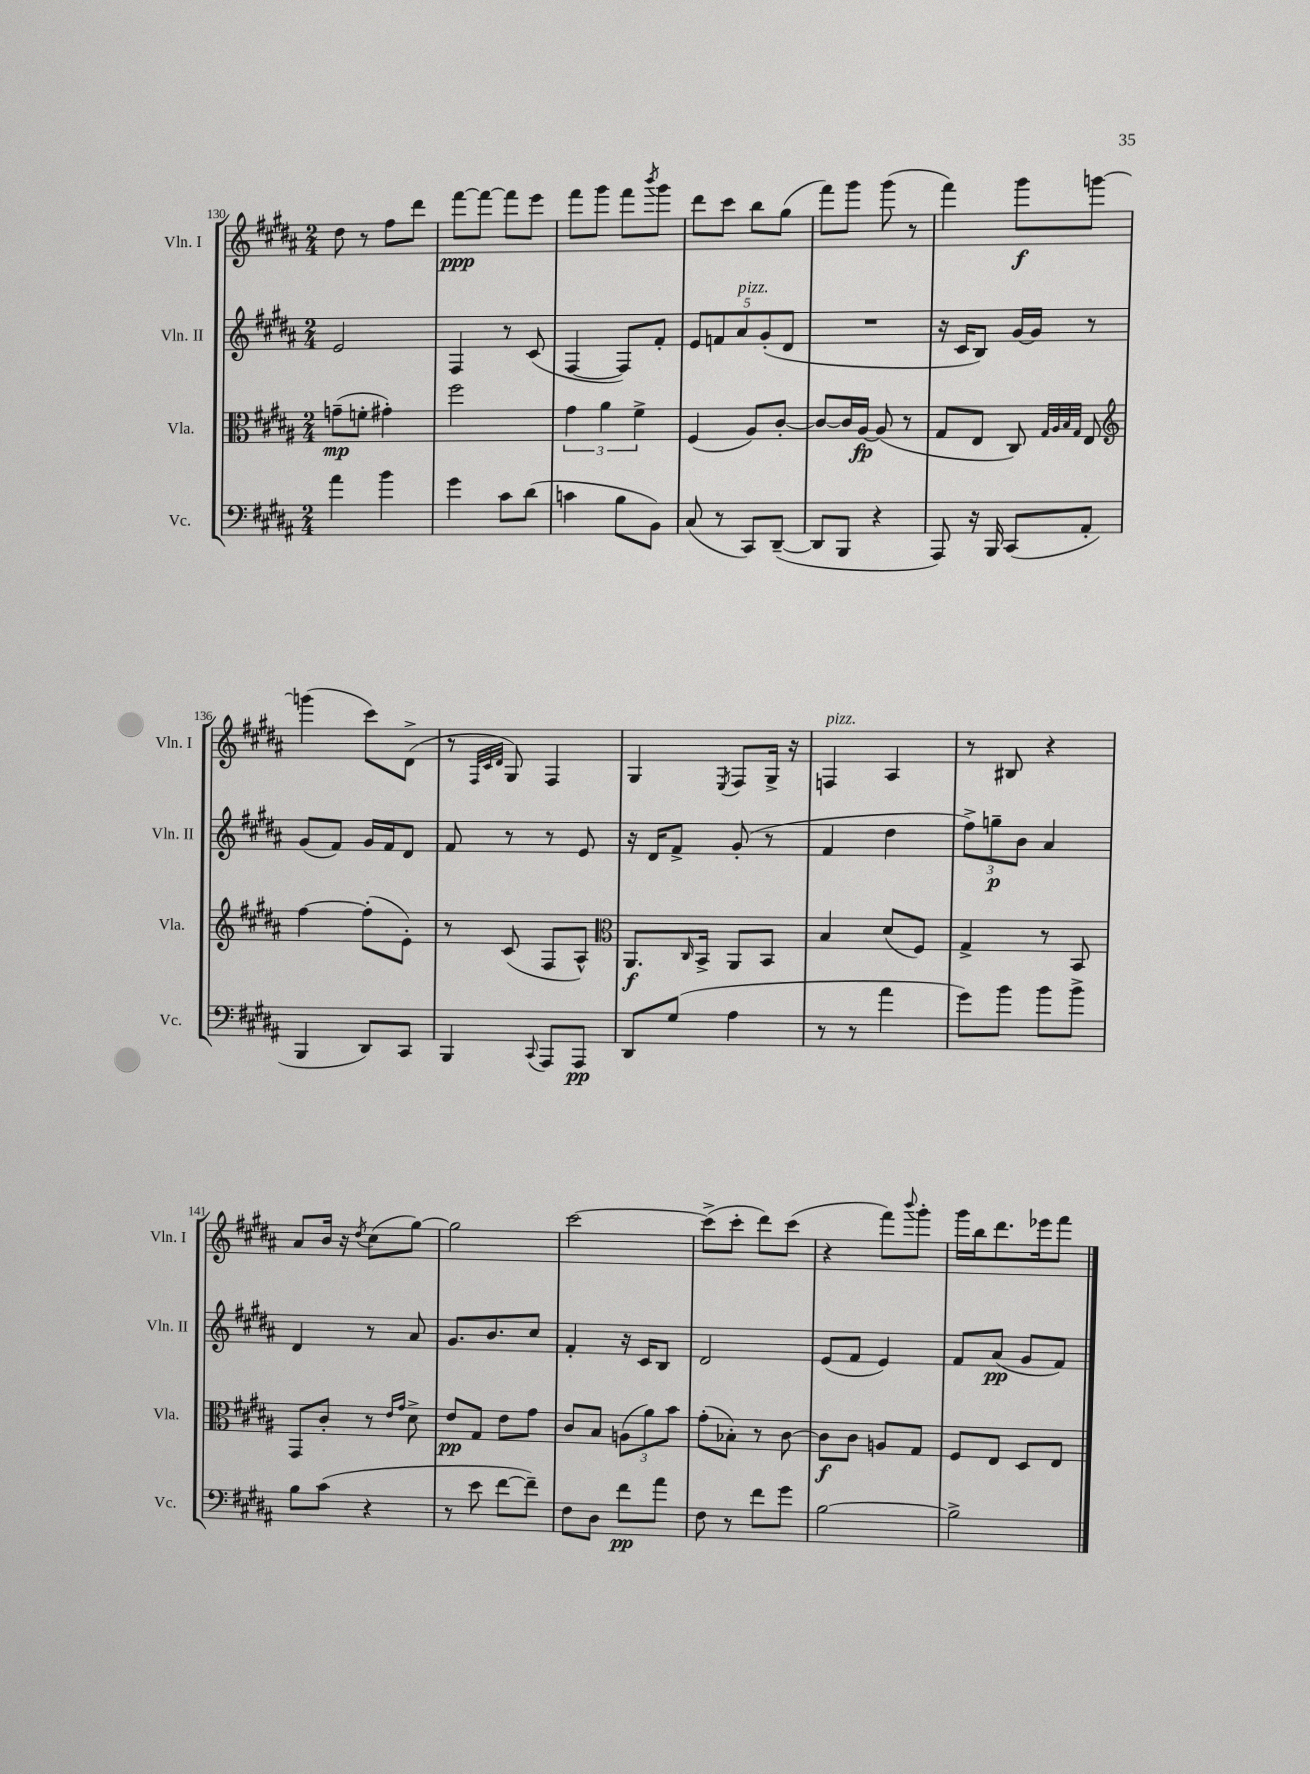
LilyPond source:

<<
\new StaffGroup <<
\new Staff = "s0" \with { instrumentName = "Vln. I" shortInstrumentName = "Vln. I" } {
    \clef treble \key b \major \numericTimeSignature \time 2/4
    dis''8 r8 fis''8 dis'''8 |
    fis'''8~\ppp fis'''8~ fis'''8 e'''8 |
    fis'''8 gis'''8 fis'''8 \acciaccatura { b'''8 } gis'''8 |
    dis'''8 cis'''8 b''8 gis''8( |
    fis'''8) gis'''8 gis'''8( r8 |
    fis'''4) gis'''8\f g'''8~ |
    g'''4( cis'''8) dis'8->( |
    r8 \grace { fis32 cis'32 dis'32 } gis8) fis4 |
    gis4 \acciaccatura { e8 } fis8 gis16-> r16 |
    f4^\markup { \italic "pizz." } ais4 |
    r8 bis8 r4 |
    ais'8 b'16 r16 \acciaccatura { dis''8 } cis''8( gis''8~) |
    gis''2 |
    cis'''2~ |
    cis'''8->( cis'''8-. dis'''8) cis'''8( |
    r4 fis'''8) \appoggiatura { b'''8 } gis'''8-. |
    gis'''16 b''16 dis'''8. ees'''16 fis'''8 \bar "|." |
}
\new Staff = "s1" \with { instrumentName = "Vln. II" shortInstrumentName = "Vln. II" } {
    \clef treble \key b \major \numericTimeSignature \time 2/4
    e'2 |
    fis4 r8 cis'8( |
    fis4~ fis8) fis'8-. |
    \tuplet 5/4 { e'8 f'8 ais'8^\markup { \italic "pizz." } gis'8-.( dis'8 } |
    R2 |
    r16 cis'16 b8) gis'16~ gis'16 r8 |
    gis'8( fis'8) gis'16 fis'16 dis'8 |
    fis'8 r8 r8 e'8 |
    r16 dis'16 fis'8-> gis'8-.( r8 |
    fis'4 dis''4 |
    \tuplet 3/2 { fis''8->) g''8--\p b'8 } ais'4 |
    dis'4 r8 ais'8 |
    gis'8. b'8. cis''8 |
    fis'4-. r16 cis'16 b8 |
    dis'2 |
    e'8( fis'8 e'4) |
    fis'8 ais'8\pp( gis'8 fis'8) \bar "|." |
}
\new Staff = "s2" \with { instrumentName = "Vla." shortInstrumentName = "Vla." } {
    \clef alto \key b \major \numericTimeSignature \time 2/4
    g'8--\mp( f'8-. gis'4-.) |
    fis''2 |
    \tuplet 3/2 { gis'4 ais'4 fis'4-> } |
    fis4( ais8) cis'8~-. |
    cis'8~ cis'16 ais16~\fp ais8( r8 |
    gis8 e8 cis8) \grace { gis32 ais32 b32 gis32 } e8 |
    \clef treble fis''4~ fis''8-.( e'8-.) |
    r8 cis'8( fis8 ais8-^) |
    \clef alto ais,8.\f \grace { cis16 } b,16-> ais,8 b,8 |
    b4 dis'8( fis8) |
    gis4-> r8 b,8 |
    gis,8 cis'8-. r8 \grace { e'16 gis'16 } dis'8-> |
    e'8\pp gis8 e'8 gis'8 |
    cis'8 b8 \tuplet 3/2 { a8( ais'8) b'8 } |
    gis'8-.( bes8-.) r8 cis'8~ |
    cis'8\f cis'8 a8 gis8 |
    fis8 e8 dis8 e8 \bar "|." |
}
\new Staff = "s3" \with { instrumentName = "Vc." shortInstrumentName = "Vc." } {
    \clef bass \key b \major \numericTimeSignature \time 2/4
    ais'4 b'4 |
    gis'4 cis'8 dis'8( |
    c'4 b8 b,8) |
    cis8( r8 cis,8) dis,8~--( |
    dis,8 b,,8 r4 |
    ais,,8) r16 b,,16 cis,8( ais,8-. |
    b,,4 dis,8) cis,8 |
    b,,4 \appoggiatura { cis,8 } ais,,8 ais,,8\pp |
    dis,8 gis8( ais4 |
    r8 r8 ais'4 |
    gis'8) b'8 b'8 b'8-> |
    b8 cis'8( r4 |
    r8 e'8 fis'8~ fis'8--) |
    fis8 dis8 fis'8\pp ais'8 |
    fis8 r8 fis'8 gis'8 |
    b2~ |
    b2-> \bar "|." |
}
>>
>>
\layout { \context { \Score currentBarNumber = #130 } }
